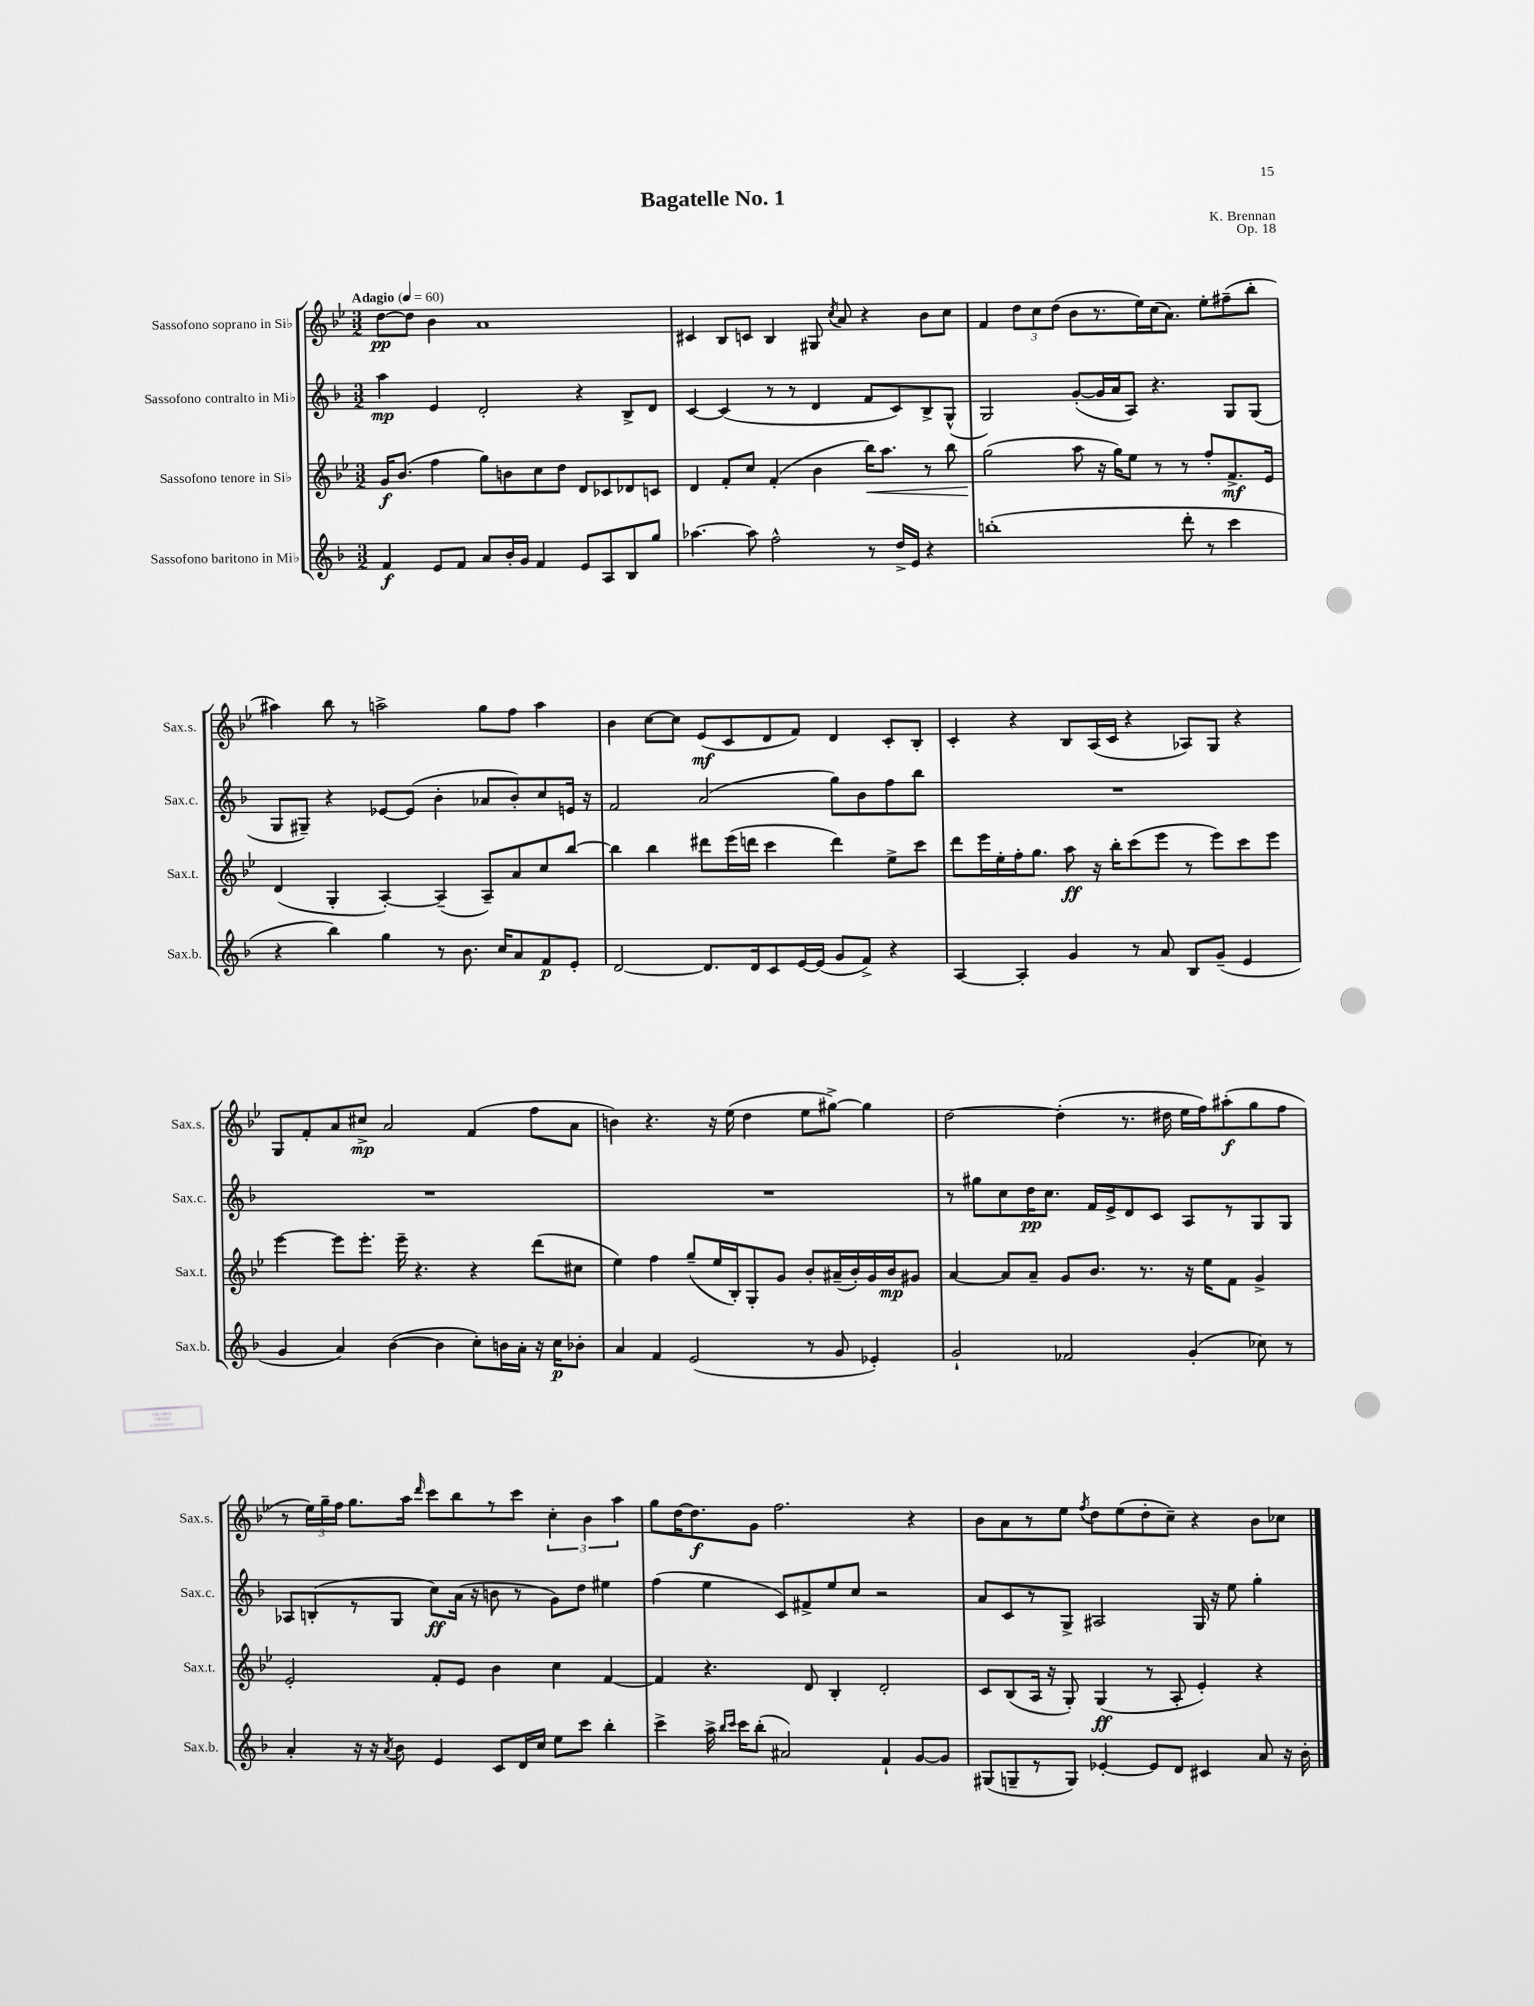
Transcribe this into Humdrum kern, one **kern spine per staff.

**kern	**dynam	**kern	**dynam	**kern	**dynam	**kern	**dynam
*part4	*part4	*part3	*part3	*part2	*part2	*part1	*part1
*staff4	*staff4	*staff3	*staff3	*staff2	*staff2	*staff1	*staff1
*I"Sassofono baritono in Mi♭	*	*I"Sassofono tenore in Si♭	*	*I"Sassofono contralto in Mi♭	*	*I"Sassofono soprano in Si♭	*
*I'Sax.b.	*	*I'Sax.t.	*	*I'Sax.c.	*	*I'Sax.s.	*
*clefG2	*	*clefG2	*	*clefG2	*	*clefG2	*
*k[b-]	*	*k[b-e-]	*	*k[b-]	*	*k[b-e-]	*
*M3/2	*	*M3/2	*	*M3/2	*	*M3/2	*
*MM60	*	*MM60	*	*MM60	*	*MM60	*
=1	=1	=1	=1	=1	=1	=1	=1
!	!	!	!	!	!	!LO:TX:a:B:t=Adagio	!
4f/	f	16g/KL	f	4aa\	mp	[8dd\L	pp
.	.	(8.b-/J	.	.	.	.	.
.	.	.	.	.	.	8dd\J]	.
8e/L	.	4ff\	.	4e/	.	4b-\	.
8f/J	.	.	.	.	.	.	.
8a/L	.	8gg\L)	.	2d'/	.	1a	.
16b-'/L	.	8bn\	.	.	.	.	.
16g/JJ	.	.	.	.	.	.	.
4f/	.	8cc\	.	.	.	.	.
.	.	8dd\J	.	.	.	.	.
8e/L	.	8d/L	.	4r	.	.	.
8A/	.	8c-X/	.	.	.	.	.
8B-/	.	8d-X/	.	8B-^/L	.	.	.
8gg/J	.	8cn/J	.	8d/J	.	.	.
=2	=2	=2	=2	=2	=2	=2	=2
[4.aa-X\	.	4d/	.	[4c/	.	4c#X/	.
.	.	8f'/L	.	(4c/]	.	8B-/L	.
8aa-\]	.	8cc/J	.	.	.	8cn/J	.
2ff^^\	.	(4f'/	.	8r	.	4B-/	.
.	.	.	.	8r	.	.	.
.	.	4b-\	.	4d/	.	8G#X/	.
.	.	.	.	.	.	8qcc/	.
.	.	.	.	.	.	8a/	.
!	!	!	!LO:HP:b	!	!	!	!
8r	.	16bb-\KL)	<	8f/L	.	4r	.
.	.	8.aa\J	.	.	.	.	.
16dd^/LL	.	.	.	8c/)	.	.	.
16e/JJ	.	.	.	.	.	.	.
4r	.	8r	.	8B-^/	.	8b-\L	.
.	.	8bb-\	.	(8G^^/J	.	8cc\J	.
=3	=3	=3	=3	=3	=3	=3	=3
(1bbn'	.	(2gg\	.	2G/)	.	4f/	.
.	.	.	.	.	.	12dd\L	.
.	.	.	.	.	.	12cc\	.
.	.	.	.	.	.	(12dd\J	.
.	.	8aa\	[	([8g'/L	.	8b-\L	.
.	.	16r	.	16g/L]	.	8.r	.
.	.	16gg\KL)	.	16a/J	.	.	.
.	.	8ee-\J	.	8A/J)	.	.	.
.	.	.	.	.	.	16ee-\L)	.
.	.	8r	.	4.r	.	(16cc\J	.
.	.	.	.	.	.	8.a\J)	.
8ddd'\	.	8r	.	.	.	.	.
8r	.	8ff'/L	.	.	.	8ee-'\L	.
4ccc\	.	8.f^/	mf	8G/L	.	(8ff#X~\	.
.	.	.	.	(8G/J	.	8bb-'\J	.
.	.	16e-/Jk	.	.	.	.	.
!!LO:LB:g=z
=4	=4	=4	=4	=4	=4	=4	=4
4r	.	(4d/	.	8G/L	.	4aa#X\)	.
.	.	.	.	8G#X~/J)	.	.	.
4bb-\)	.	4G'/	.	4r	.	8bb-\	.
.	.	.	.	.	.	8r	.
4gg\	.	[4A'/)	.	[8e-X/L	.	2aan^\	.
.	.	.	.	(8e-/J]	.	.	.
8r	.	(4A~/]	.	4b-'\	.	.	.
8.b-\	.	.	.	.	.	.	.
.	.	8A~/L)	.	8a-X/L	.	8gg\L	.
16cc/KL	.	.	.	.	.	.	.
8a/	.	8a/	.	8b-'/)	.	8ff\J	.
8f/	p	8cc/	.	8cc/	.	4aa\	.
8e'/J	.	[8bb-/J	.	16en/Jk	.	.	.
.	.	.	.	16r	.	.	.
=5	=5	=5	=5	=5	=5	=5	=5
[2d/	.	4bb-\]	.	2f/	.	4b-\	.
.	.	4bb-\	.	.	.	[8cc\L	.
.	.	.	.	.	.	8cc\J]	.
8.d/L]	.	8ddd#X\L	.	(2a/	.	(8e-/L	mf
.	.	(16eee-\L	.	.	.	8c/	.
16d/k	.	16dddn\JJ	.	.	.	.	.
8c/	.	4ccc\	.	.	.	8d/	.
[16e/L	.	.	.	.	.	8f/J)	.
(16e/JJ]	.	.	.	.	.	.	.
8g/L	.	4ddd\)	.	8gg\L)	.	4d/	.
8f^/J)	.	.	.	8b-\	.	.	.
4r	.	8ee-^\L	.	8ff\	.	8c'/L	.
.	.	8ccc\J	.	8bb-\J	.	8B-'/J	.
=6	=6	=6	=6	=6	=6	=6	=6
[4A/	.	8ddd\L	.	1.r	.	4c'/	.
.	.	16eee-\L	.	.	.	.	.
.	.	16ee-'\	.	.	.	.	.
4A'/]	.	16ff'\J	.	.	.	4r	.
.	.	8.gg\J	.	.	.	.	.
4g/	.	8aa\	ff	.	.	8B-/L	.
.	.	16r	.	.	.	(16A/L	.
.	.	16bb-'\KL	.	.	.	16c/JJ	.
8r	.	(8ccc\	.	.	.	4r	.
8a/	.	8eee-\J	.	.	.	.	.
8B-/L	.	8r	.	.	.	8A-X/L)	.
(8g~/J	.	8eee-\L)	.	.	.	8G/J	.
4e/	.	8ccc\	.	.	.	4r	.
.	.	8eee-\J	.	.	.	.	.
!!LO:LB:g=z
=7	=7	=7	=7	=7	=7	=7	=7
4g/	.	[4eee-\	.	1.r	.	8G/L	.
.	.	.	.	.	.	8f'/	.
4a/)	.	8eee-\L]	.	.	.	8a/	.
.	.	8.eee-'\J	.	.	.	8cc#X^/J	mp
([4b-\	.	.	.	.	.	2a/	.
.	.	16eee-~\	.	.	.	.	.
.	.	4.r	.	.	.	.	.
4b-\]	.	.	.	.	.	.	.
8cc'\L)	.	4r	.	.	.	(4f/	.
16bn\L	.	.	.	.	.	.	.
16a'\JJ	.	.	.	.	.	.	.
16r	.	(8ddd\L	.	.	.	8ff\L	.
16cc\KL	p	.	.	.	.	.	.
8b-X'\J	.	8cc#X\J	.	.	.	8a\J	.
=8	=8	=8	=8	=8	=8	=8	=8
4a/	.	4ee-\)	.	1.r	.	4bn\)	.
4f/	.	4ff\	.	.	.	4.r	.
(2e/	.	(8gg~/L	.	.	.	.	.
.	.	16ee-/L	.	.	.	16r	.
.	.	16B-'/J)	.	.	.	(16ee-\	.
.	.	8G'/	.	.	.	4dd\	.
.	.	8g/J	.	.	.	.	.
8r	.	8b-'/L	.	.	.	8ee-\L	.
8g/	.	(16a#X~/L	.	.	.	[8gg#X^\J)	.
.	.	16b-'/)	.	.	.	.	.
4e-X'/)	.	16g/	.	.	.	4gg#\]	.
.	.	16b-/J	mp	.	.	.	.
.	.	8g#X/J	.	.	.	.	.
=9	=9	=9	=9	=9	=9	=9	=9
2g`/	.	[4a/	.	8r	.	[2dd\	.
.	.	.	.	8gg#X\L	.	.	.
.	.	8a/L]	.	8cc\	.	.	.
.	.	8a~/J	.	16dd\K	pp	.	.
.	.	.	.	8.cc\J	.	.	.
2f-X/	.	8g/L	.	.	.	(4dd'\]	.
.	.	8.b-/J	.	16f/LL	.	.	.
.	.	.	.	16e^/J	.	.	.
.	.	.	.	8d/	.	8.r	.
.	.	8.r	.	.	.	.	.
.	.	.	.	8c/J	.	.	.
.	.	.	.	.	.	16dd#X\	.
(4g'/	.	16r	.	8A/L	.	16ee-\LL	.
.	.	16ee-\KL	.	.	.	16ff\J)	.
.	.	8f\J	.	8r	.	(8aa#X'\	f
8cc-X\)	.	4g^/	.	8G/	.	8gg\	.
8r	.	.	.	8G/J	.	8ff\J	.
!!LO:LB:g=z
=10	=10	=10	=10	=10	=10	=10	=10
4a'/	.	2e-'/	.	8A-X/L	.	8r	.
.	.	.	.	(8Bn'/	.	24ee-\LL)	.
.	.	.	.	.	.	24gg~\	.
.	.	.	.	.	.	24ff\JJ	.
16r	.	.	.	8r	.	8.gg\L	.
16r	.	.	.	.	.	.	.
8qa/	.	.	.	.	.	.	.
8b-\	.	.	.	8G/J	.	.	.
.	.	.	.	.	.	16aa\Jk	.
.	.	.	.	.	.	16qqddd/	.
4e/	.	8f'/L	.	8cc\L)	ff	8ccc\L	.
.	.	8e-/J	.	(16a\Jk	.	8bb-\	.
.	.	.	.	16r	.	.	.
8c/L	.	4b-\	.	8bn\	.	8r	.
16d/L	.	.	.	8r	.	8ccc\J	.
16cc/JJ	.	.	.	.	.	.	.
8ee\L	.	4cc\	.	8g\L)	.	6cc'\	.
8ccc\J	.	.	.	8dd\J	.	.	.
.	.	.	.	.	.	6b-\	.
4bb-'\	.	[4f/	.	4ee#X\	.	.	.
.	.	.	.	.	.	6aa\	.
=11	=11	=11	=11	=11	=11	=11	=11
4ccc^\	.	4f/]	.	(4ff\	.	8gg\L	.
.	.	.	.	.	.	[16dd\K	.
.	.	.	.	.	.	8.dd\]	f
16aa^\	.	4.r	.	4ee\	.	.	.
16qqbb-/LL	.	.	.	.	.	.	.
16qqccc/JJ	.	.	.	.	.	.	.
16ccc\KL	.	.	.	.	.	.	.
(8bb-'\J	.	.	.	.	.	8g\J	.
2a#X/)	.	.	.	8c/L)	.	2.ff\	.
.	.	8d/	.	8f#X^/	.	.	.
.	.	4B-'/	.	8ee/	.	.	.
.	.	.	.	8cc/J	.	.	.
4f`/	.	2d'/	.	2r	.	.	.
[8g/L	.	.	.	.	.	4r	.
8g/J]	.	.	.	.	.	.	.
=12	=12	=12	=12	=12	=12	=12	=12
(8G#X/L	.	8c/L	.	8a/L	.	8b-\L	.
8Gn~/	.	(8B-/	.	8c/	.	8a\	.
8r	.	16A/Jk	.	8r	.	8r	.
.	.	16r	.	.	.	.	.
8G/J)	.	8G'/)	.	8G^/J	.	8ee-\J	.
.	.	.	.	.	.	8qff/	.
[4e-X'/	.	(4G/	ff	2A#X/	.	8dd\L	.
.	.	.	.	.	.	(8ee-\	.
8e-/L]	.	8r	.	.	.	8dd'\	.
8d/J	.	8A'/	.	.	.	8cc~\J)	.
4c#X/	.	4e-'/)	.	16G/	.	4r	.
.	.	.	.	16r	.	.	.
.	.	.	.	8ee\	.	.	.
8a/	.	4r	.	4gg'\	.	8b-\L	.
16r	.	.	.	.	.	8cc-X\J	.
16b-'\	.	.	.	.	.	.	.
==	==	==	==	==	==	==	==
*-	*-	*-	*-	*-	*-	*-	*-
